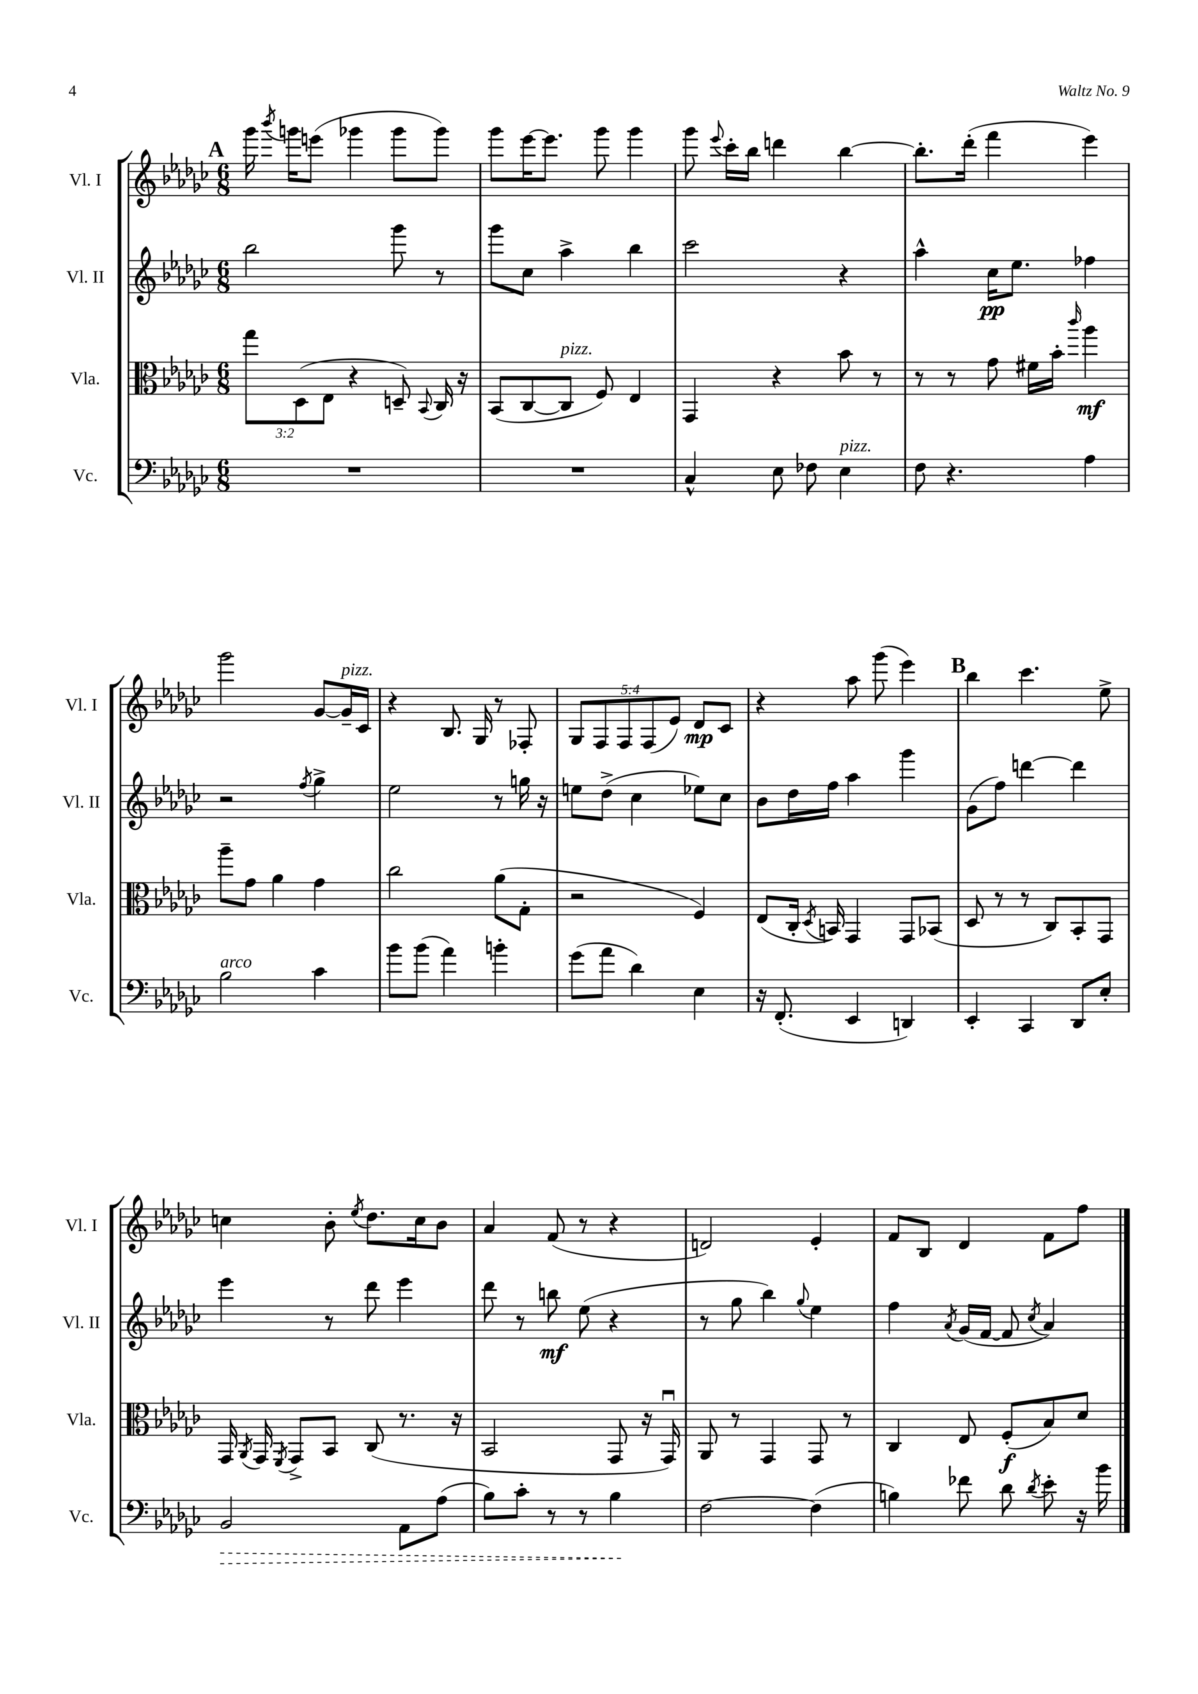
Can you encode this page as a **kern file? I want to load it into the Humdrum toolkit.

**kern	**dynam	**kern	**dynam	**kern	**dynam	**kern	**dynam
*part4	*part4	*part3	*part3	*part2	*part2	*part1	*part1
*staff4	*staff4	*staff3	*staff3	*staff2	*staff2	*staff1	*staff1
*I"Vc.	*	*I"Vla.	*	*I"Vl. II	*	*I"Vl. I	*
*I'Vc.	*	*I'Vla.	*	*I'Vl. II	*	*I'Vl. I	*
*clefF4	*	*clefC3	*	*clefG2	*	*clefG2	*
*k[b-e-a-d-g-c-]	*	*k[b-e-a-d-g-c-]	*	*k[b-e-a-d-g-c-]	*	*k[b-e-a-d-g-c-]	*
*M6/8	*	*M6/8	*	*M6/8	*	*M6/8	*
!!LO:REH:place=s1:t=A
=56	=56	=56	=56	=56	=56	=56	=56
2.r	.	12gg-\L	.	2bb-\	.	16ggg-\	.
.	.	.	.	.	.	8qbbb-/	.
.	.	.	.	.	.	16gggn\KL	.
.	.	(12D-\	.	.	.	.	.
.	.	.	.	.	.	(8eeen\J	.
.	.	12E-\J	.	.	.	.	.
.	.	4r	.	.	.	4ggg-X\	.
.	.	8Dn~/)	.	8ggg-\	.	8ggg-\L	.
.	.	8qqBB-/	.	.	.	.	.
.	.	16C-/	.	8r	.	8ggg-\J)	.
.	.	16r	.	.	.	.	.
=57	=57	=57	=57	=57	=57	=57	=57
2.r	.	(8BB-/L	.	8ggg-\L	.	8ggg-\L	.
.	.	[8C-/	.	8cc-\J	.	[16eee-\K	.
.	.	.	.	.	.	8.eee-\J]	.
!	!	!LO:TX:a:i:t=pizz.	!	!	!	!	!
.	.	8C-/J]	.	4aa-^\	.	.	.
.	.	8F/)	.	.	.	8ggg-\	.
.	.	4E-/	.	4bb-\	.	4ggg-\	.
=58	=58	=58	=58	=58	=58	=58	=58
4C-^^/	.	4GG-/	.	2ccc-\	.	8ggg-\	.
.	.	.	.	.	.	8qqeee-/	.
.	.	.	.	.	.	16ccc-'\LL	.
.	.	.	.	.	.	16bb-\JJ	.
8E-\	.	4r	.	.	.	4dddn\	.
8F-X\	.	.	.	.	.	.	.
!LO:TX:a:i:t=pizz.	!	!	!	!	!	!	!
4E-\	.	8b-\	.	4r	.	[4bb-\	.
.	.	8r	.	.	.	.	.
=59	=59	=59	=59	=59	=59	=59	=59
8F\	.	8r	.	4aa-^^\	.	8.bb-'\L]	.
4.r	.	8r	.	.	.	.	.
.	.	.	.	.	.	(16ddd-'\Jk	.
.	.	8g-\	.	16cc-\KL	pp	4fff\	.
.	.	.	.	8.ee-\J	.	.	.
.	.	16f#X\LL	.	.	.	.	.
.	.	16b-'\JJ	.	.	.	.	.
.	.	16qqccc-/	.	.	.	.	.
4A-\	.	4aa-\	mf	4ff-X\	.	4eee-\)	.
!!LO:LB:g=z
=60	=60	=60	=60	=60	=60	=60	=60
!LO:TX:a:i:t=arco	!	!	!	!	!	!	!
2B-\	.	8aa-~\L	.	2r	.	2ggg-\	.
.	.	8g-\J	.	.	.	.	.
.	.	4a-\	.	.	.	.	.
.	.	.	.	8qff/	.	.	.
4c-\	.	4g-\	.	4gg-^\	.	[8g-/L	.
!	!	!	!	!	!	!LO:TX:a:i:t=pizz.	!
.	.	.	.	.	.	16g-~/L]	.
.	.	.	.	.	.	16c-/JJ	.
=61	=61	=61	=61	=61	=61	=61	=61
8b-\L	.	2cc-\	.	2ee-\	.	4r	.
(8b-\J	.	.	.	.	.	.	.
4a-\)	.	.	.	.	.	8.B-/	.
.	.	.	.	.	.	16G-/	.
4bn'\	.	(8a-\L	.	8r	.	8r	.
.	.	8G-'\J	.	16ggn\	.	8F-X'/	.
.	.	.	.	16r	.	.	.
=62	=62	=62	=62	=62	=62	=62	=62
(8g-\L	.	2r	.	8een\L	.	10G-/L	.
.	.	.	.	.	.	10F/	.
8a-\J	.	.	.	(8dd-^\J	.	.	.
.	.	.	.	.	.	10F/	.
4d-\)	.	.	.	4cc-\	.	.	.
.	.	.	.	.	.	(10F/	.
.	.	.	.	.	.	10e-/J)	.
4E-\	.	4F/)	.	8ee-X\L)	.	8d-/L	mp
.	.	.	.	8cc-\J	.	8c-/J	.
=63	=63	=63	=63	=63	=63	=63	=63
16r	.	(8E-/L	.	8b-\L	.	4r	.
(8.FF'/	.	.	.	.	.	.	.
.	.	16C-'/Jk	.	16dd-\L	.	.	.
.	.	8qD-/	.	.	.	.	.
.	.	16BBn/)	.	16ff\JJ	.	.	.
4EE-/	.	4GG-/	.	4aa-\	.	8aa-\	.
.	.	.	.	.	.	(8ggg-\	.
4DDn/)	.	8GG-/L	.	4ggg-\	.	4eee-\)	.
.	.	(8BB-X/J	.	.	.	.	.
!!LO:REH:place=s1:t=B
=64	=64	=64	=64	=64	=64	=64	=64
4EE-'/	.	8D-/	.	(8g-\L	.	4bb-\	.
.	.	8r	.	8ff\J)	.	.	.
4CC-/	.	8r	.	[4dddn\	.	4.ccc-\	.
.	.	8C-/L)	.	.	.	.	.
8DD-/L	.	8BB-'/	.	4ddd\]	.	.	.
8E-'/J	.	8GG-/J	.	.	.	8ee-^\	.
!!LO:LB:g=z
=65	=65	=65	=65	=65	=65	=65	=65
!	!LO:HP:b	!	!	!	!	!	!
2BB-/	>	16GG-/	.	4eee-\	.	4ccn\	.
.	.	8qAA-/	.	.	.	.	.
.	.	16GG-/	.	.	.	.	.
.	.	8qFF/	.	.	.	.	.
.	.	8GG-^/L	.	.	.	.	.
.	.	8BB-/J	.	8r	.	8b-'\	.
.	.	.	.	.	.	8qee-/	.
.	.	(8C-/	.	8ddd-\	.	8.dd-\L	.
8AA-\L	.	8.r	.	4eee-\	.	.	.
.	.	.	.	.	.	16cc\k	.
(8A-\J	.	.	.	.	.	8b-\J	.
.	.	16r	.	.	.	.	.
=66	=66	=66	=66	=66	=66	=66	=66
8B-\L)	.	2BB-/	.	8ddd-\	.	4a-/	.
8c-'\J	.	.	.	8r	.	.	.
8r	.	.	.	8bbn\	mf	(8f/	.
8r	.	.	.	(8ee-\	.	8r	.
4B-\	.	8GG-/	.	4r	.	4r	.
.	.	16r	.	.	.	.	.
.	.	16GG-u/)	.	.	.	.	.
.	]	.	.	.	.	.	.
=67	=67	=67	=67	=67	=67	=67	=67
[2F\	.	8AA-/	.	8r	.	2dn/)	.
.	.	8r	.	8gg-\	.	.	.
.	.	4GG-/	.	4bb-\)	.	.	.
.	.	.	.	8qqgg-/	.	.	.
(4F\]	.	8GG-/	.	4ee-\	.	4e-'/	.
.	.	8r	.	.	.	.	.
=68	=68	=68	=68	=68	=68	=68	=68
4Bn\)	.	4C-/	.	4ff\	.	8f/L	.
.	.	.	.	.	.	8B-/J	.
.	.	.	.	8qa-/	.	.	.
8f-X\	.	8E-/	.	(16g-/LL	.	4d-/	.
.	.	.	.	[16f/JJ	.	.	.
8d-\	.	(8F'/L	f	8f/]	.	.	.
8qd-/	.	.	.	8qcc-/	.	.	.
8e-'\	.	8B-/)	.	4a-/)	.	8f\L	.
16r	.	8d-/J	.	.	.	8ff\J	.
16b-\	.	.	.	.	.	.	.
==	==	==	==	==	==	==	==
*-	*-	*-	*-	*-	*-	*-	*-
